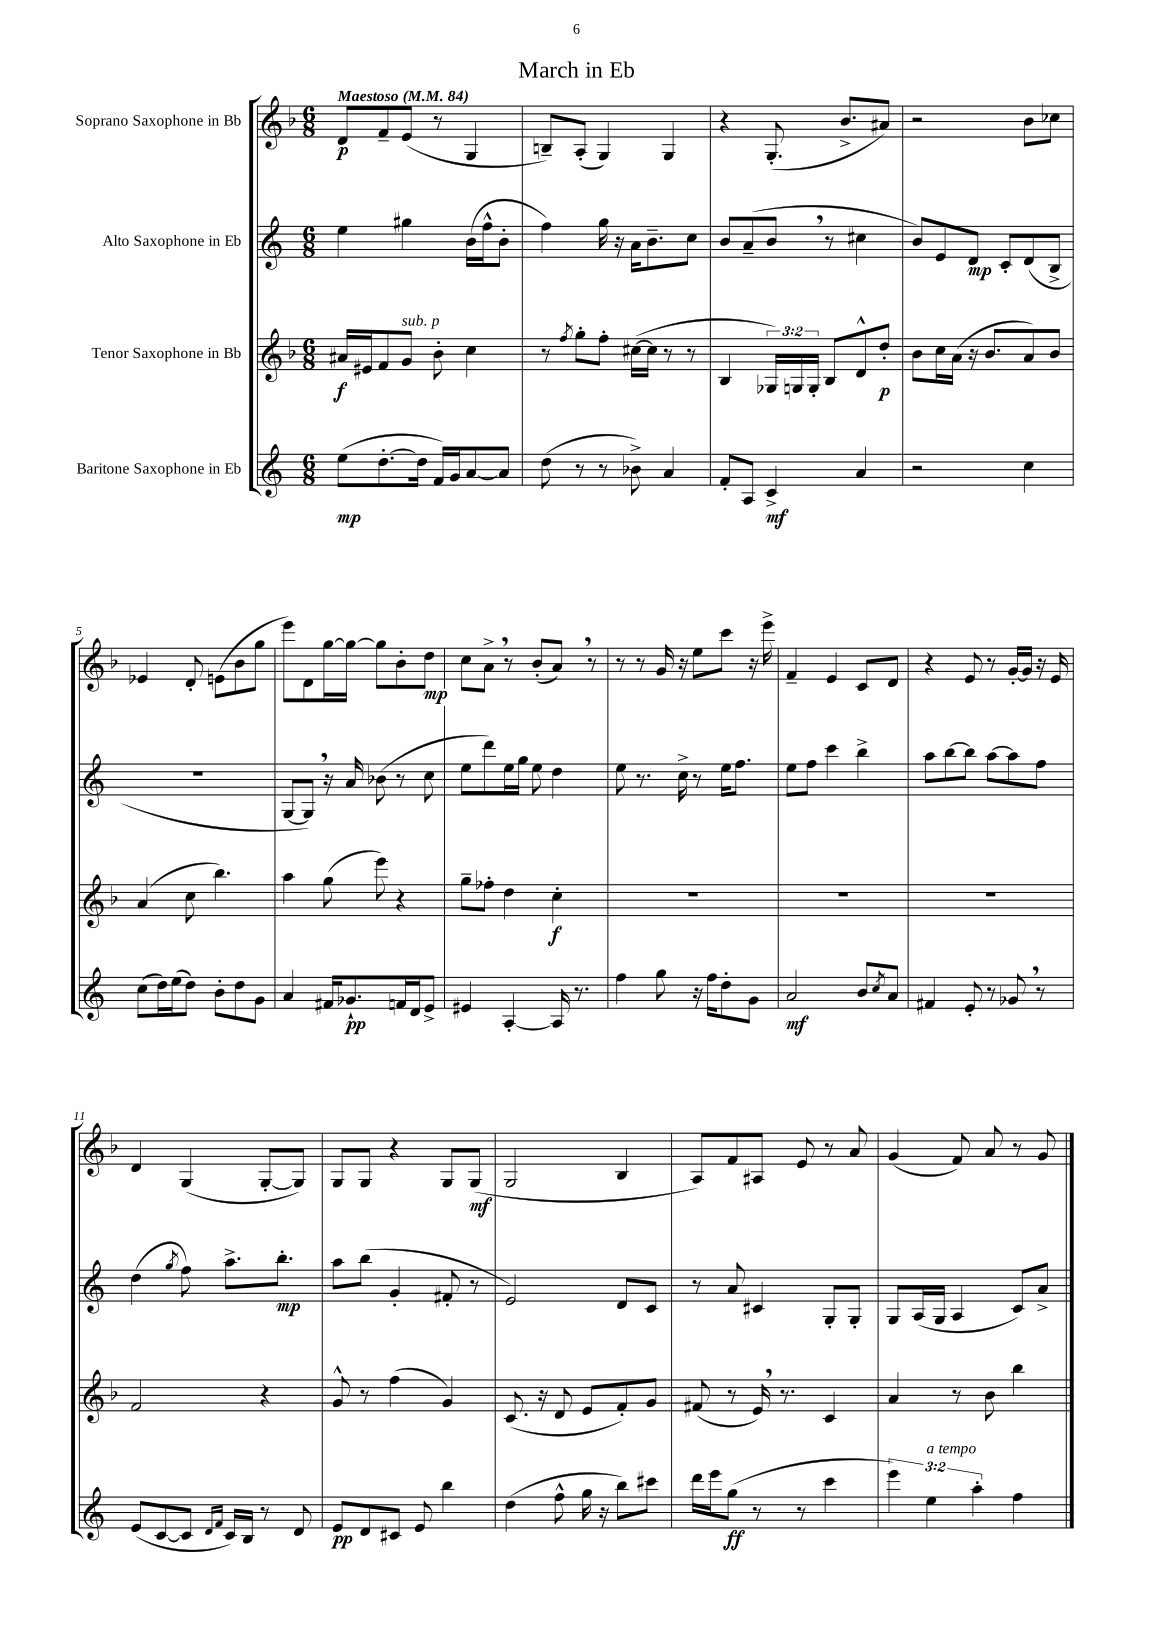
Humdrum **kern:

**kern	**kern	**kern	**kern
*staff4	*staff3	*staff2	*staff1
*clefG2	*clefG2	*clefG2	*clefG2
*k[]	*k[b-]	*k[]	*k[b-]
*M6/8	*M6/8	*M6/8	*M6/8
*MM84	*MM84	*MM84	*MM84
(8ee	16a#	4ee	8d
.	16e#	.	.
[8.dd'	8f	.	8f~
.	8g	4gg#	(8e
16dd]	.	.	.
16f)	8b-'	.	8r
16g	.	.	.
[8a	4cc	(16b	4G
.	.	16ff^^	.
8a]	.	8b'	.
=	=	=	=
(8dd	8r	4ff)	8B~)
.	8qff	.	.
8r	8gg'	.	(8A'
8r	8ff'	16gg	4G)
.	.	16r	.
8b-^)	([16cc#	16a	.
.	16cc#]	8.b~	.
4a	8r	.	4G
.	8r	8cc	.
=	=	=	=
8f'	4B-	8b	4r
8A	.	(8a~	.
4c^	24G-)	8b	(8.G'
.	24G	.	.
.	24G'	.	.
.	8B-	8r	.
.	.	.	8.b-^
4a	8d^^	4cc#	.
.	8dd'	.	8a#)
=	=	=	=
2r	8b-	8b)	2r
.	16cc	8e	.
.	(16a	.	.
.	16r	8d	.
.	8.b-	.	.
.	.	8c'	.
4cc	8a)	(8d	8b-
.	8b-	8B^	8cc-
=	=	=	=
(8cc	(4a	2.r	4e-
16dd)	.	.	.
(16ee	.	.	.
8dd)	8cc	.	8d'
8b'	4.bb-)	.	(8e
8dd	.	.	8b-
8g	.	.	8gg
=	=	=	=
4a	4aa	[8G	8eee)
.	.	8G])	8d
16f#	(8gg	16r	[16gg
8.g-`	.	16a	16gg_
.	8eee)	(8b-	8gg]
16f	4r	8r	8b-'
16d	.	.	.
8e^	.	8cc	8dd
=	=	=	=
4e#	8gg~	8ee	8cc
.	8ff-'	8ddd)	8a^
[4A'	4dd	16ee	8r
.	.	16gg	.
.	.	8ee	(8b-'
16A]	4cc'	4dd	8a)
8.r	.	.	.
.	.	.	8r
=	=	=	=
4ff	2.r	8ee	8r
.	.	8.r	8r
8gg	.	.	16g
.	.	16cc^	16r
16r	.	8r	8ee
16ff	.	.	.
8dd'	.	16ee	8ccc
.	.	8.ff	.
8g	.	.	16r
.	.	.	16eee^
=	=	=	=
2a	2.r	8ee	4f~
.	.	8ff	.
.	.	4ccc	4e
8b	.	4bb^	8c
8qcc	.	.	.
8a	.	.	8d
=	=	=	=
4f#	2.r	8aa	4r
.	.	[8bb	.
8e'	.	8bb]	8e
8r	.	[8aa	8r
8g-	.	8aa]	[16g'
.	.	.	16g]
8r	.	8ff	16r
.	.	.	16e
=	=	=	=
(8e	2f	(4dd	4d
[8c	.	.	.
.	.	8qgg	.
8c]	.	8ff)	(4G
16qqd	.	.	.
16qqf	.	.	.
16c)	.	8.aa^	.
16B	.	.	.
8r	4r	.	[8G'
.	.	8.bb'	.
8d	.	.	8G])
=	=	=	=
8e	8g^^	8aa	8G
8d	8r	(8bb	8G
8c#	(4ff	4g'	4r
8e	.	.	.
4bb	4g)	8f#'	8G
.	.	8r	(8G
=	=	=	=
(4dd	(8.c	2e)	2G
.	16r	.	.
8ff^^	8d	.	.
16gg	8e	.	.
16r	.	.	.
8bb)	8f')	8d	4B-
8ccc#	8g	8c	.
=	=	=	=
16ddd	(8f#	8r	8A)
16eee	.	.	.
(8gg	8r	8a	8f
8r	16e)	4c#	8A#
.	8.r	.	.
8r	.	.	8e
4ccc	4c	8G'	8r
.	.	8G'	8a
=	=	=	=
6eee)	4a	8G	(4g
.	.	(16A	.
6ee	.	.	.
.	.	16G	.
.	8r	4A	8f)
6aa'	.	.	.
.	8b-	.	8a
4ff	4bb-	8c)	8r
.	.	8a^	8g
==	==	==	==
*-	*-	*-	*-
